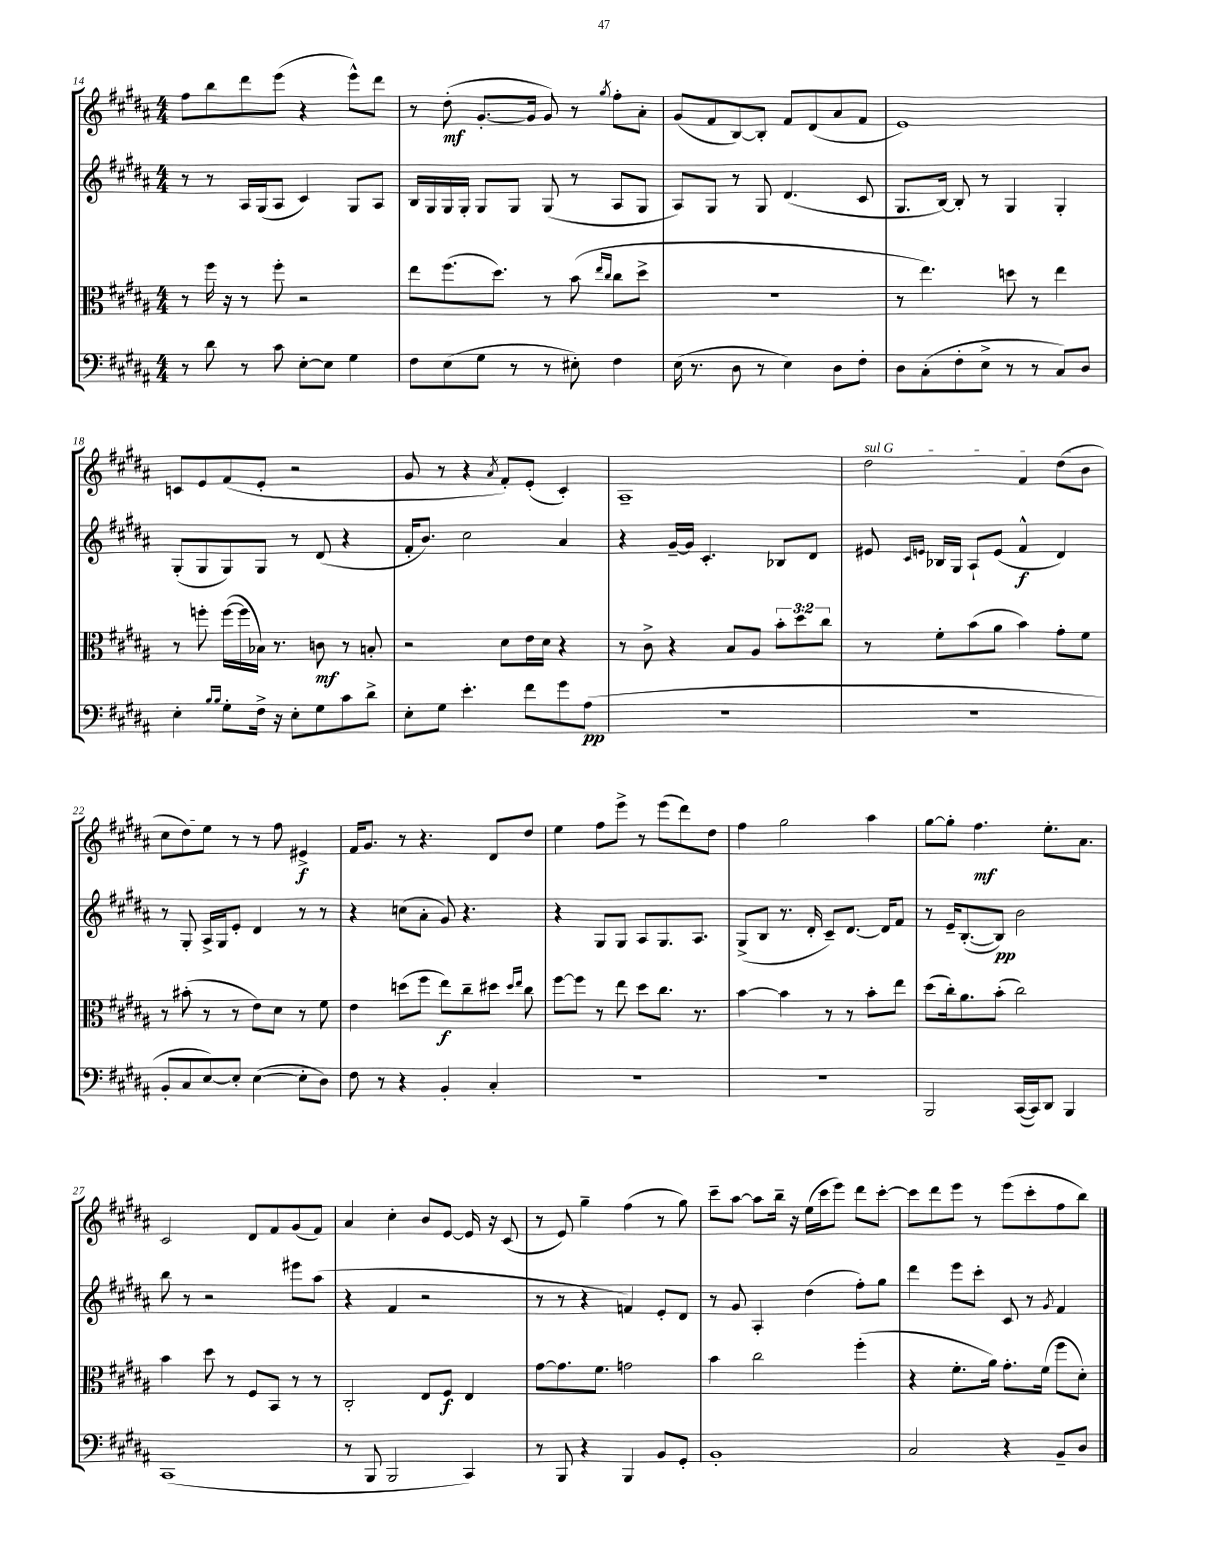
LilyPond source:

<<
\new StaffGroup <<
\new Staff = "s0" {
    \clef treble \key b \major \numericTimeSignature \time 4/4
    fis''8 b''8 dis'''8 e'''8( r4 e'''8-^) dis'''8 |
    r8 dis''8-.\mf( gis'8.~-. gis'16 gis'8) r8 \acciaccatura { gis''8 } fis''8-. ais'8-. |
    gis'8( fis'8 b8~) b8-. fis'8 dis'8( ais'8 fis'8 |
    e'1) |
    c'8 e'8 fis'8( e'8-. r2 |
    gis'8 r8 r4 \acciaccatura { ais'8 } fis'8-.) e'8-.( cis'4-.) |
    ais1-- |
    \once \override TextSpanner.bound-details.left.text = \markup { \italic "sul G" } dis''2\startTextSpan fis'4 dis''8( b'8 |
    cis''8 dis''8) e''8\stopTextSpan r8 r8 fis''8 eis'4->\f |
    fis'16 gis'8. r8 r4. dis'8 dis''8 |
    e''4 fis''8 e'''8-> r8 e'''8( dis'''8) dis''8 |
    fis''4 gis''2 ais''4 |
    gis''8~ gis''8-. fis''4.\mf e''8.-. ais'8. |
    cis'2 dis'8 fis'8 gis'8( fis'8) |
    ais'4 cis''4-. b'8 e'8~ e'16 r16 cis'8( |
    r8 e'8) gis''4-- fis''4( r8 gis''8) |
    cis'''8-- ais''8~ ais''8 b''16-- r16 e''16( cis'''16 e'''8) dis'''8 cis'''8~-. |
    cis'''8 dis'''8 e'''8 r8 e'''8( cis'''8-. fis''8 b''8) \bar "|." |
}
\new Staff = "s1" {
    \clef treble \key b \major \numericTimeSignature \time 4/4
    r8 r8 ais16 gis16( ais8 cis'4) gis8 ais8 |
    b16 gis16 gis16 gis16-. gis8 gis8 gis8( r8 ais8 gis8 |
    ais8) gis8 r8 gis8 dis'4.( cis'8 |
    gis8. b16~) b8-. r8 gis4 gis4-. |
    gis8-.( gis8 gis8) gis8 r8 dis'8( r4 |
    fis'16-. b'8.) cis''2 ais'4 |
    r4 gis'16~-- gis'16 cis'4.-. bes8 dis'8 |
    eis'8 \grace { cis'16 e'16 } bes16 gis16 ais8-! e'8( fis'4-^\f dis'4) |
    r8 gis8-. ais16-> gis16 e'8-. dis'4 r8 r8 |
    r4 c''8( ais'8-. gis'8) r4. |
    r4 gis8 gis8 ais8 gis8. ais8. |
    gis8->( b8 r8. dis'16-. cis'8--) dis'8.~ dis'16 fis'8 |
    r8 e'16-- b8.~-.( b8\pp) b'2 |
    b''8 r8 r2 eis'''8 ais''8( |
    r4 fis'4 r2 |
    r8 r8 r4 f'4) e'8-. dis'8 |
    r8 gis'8 ais4-. dis''4( fis''8-.) gis''8 |
    dis'''4 e'''8 cis'''8-. cis'8 r8 \acciaccatura { gis'8 } fis'4 \bar "|." |
}
\new Staff = "s2" {
    \clef alto \key b \major \numericTimeSignature \time 4/4 \override Staff.TupletNumber.text = #tuplet-number::calc-fraction-text
    r8 fis''16 r16 r8 fis''8-. r2 |
    e''8 fis''8.( dis''8.) r8 b'8( \grace { e''16 cis''16 } cis''8 dis''8-> |
    R1 |
    r8 e''4.) d''8 r8 e''4 |
    r8 f''8-. f''16~( f''16 bes16) r8. c'8\mf r8 b8-. |
    r2 dis'8 e'16 dis'16 r4 |
    r8 cis'8-> r4 b8 ais8 \tuplet 3/2 { b'8-. dis''8 cis''8 } |
    r8 fis'8-. b'8( ais'8 b'4) gis'8-. fis'8 |
    r8 bis'8-.( r8 r8 e'8) dis'8 r8 fis'8 |
    e'4 d''8( fis''8 e''8\f) cis''8-- dis''8 \grace { dis''16 e''16 } cis''8 |
    fis''8~ fis''8 r8 e''8 dis''8 cis''8. r8. |
    b'4~ b'4 r8 r8 b'8-. e''8 |
    dis''8( cis''16-.) ais'8. b'8-.( cis''2) |
    b'4 dis''8 r8 fis8 b,8 r8 r8 |
    cis2-. e8 fis8\f e4 |
    gis'8~ gis'8. fis'8. g'2 |
    b'4 cis''2 fis''4-.( |
    r4 fis'8.-. ais'16) gis'8.-. fis'16( fis''8 dis'8-.) \bar "|." |
}
\new Staff = "s3" {
    \clef bass \key b \major \numericTimeSignature \time 4/4
    r8 dis'8 r8 cis'8 e8~-. e8 gis4 |
    fis8 e8( gis8 r8 r8 eis8-.) fis4 |
    e16( r8. dis8 r8 e4) dis8 fis8-. |
    dis8 cis8-.( fis8-. e8-> r8 r8 cis8) dis8 |
    e4-. \grace { b16 b16 } gis8-. fis16-> r16 e8-. gis8 cis'8 dis'8-> |
    e8-. gis8 e'4.-. fis'8 gis'8 ais8\pp( |
    R1 |
    R1 |
    b,8-. cis8 e8~) e8-. e4~( e8-. dis8) |
    fis8 r8 r4 b,4-. cis4-. |
    R1 |
    R1 |
    b,,2 cis,16~( cis,16) dis,8 b,,4 |
    cis,1( |
    r8 b,,8 b,,2 cis,4) |
    r8 b,,8 r4 b,,4 b,8 gis,8-. |
    b,1-. |
    cis2 r4 b,8-- dis8 \bar "|." |
}
>>
>>
\layout { \context { \Score currentBarNumber = #14 } }
